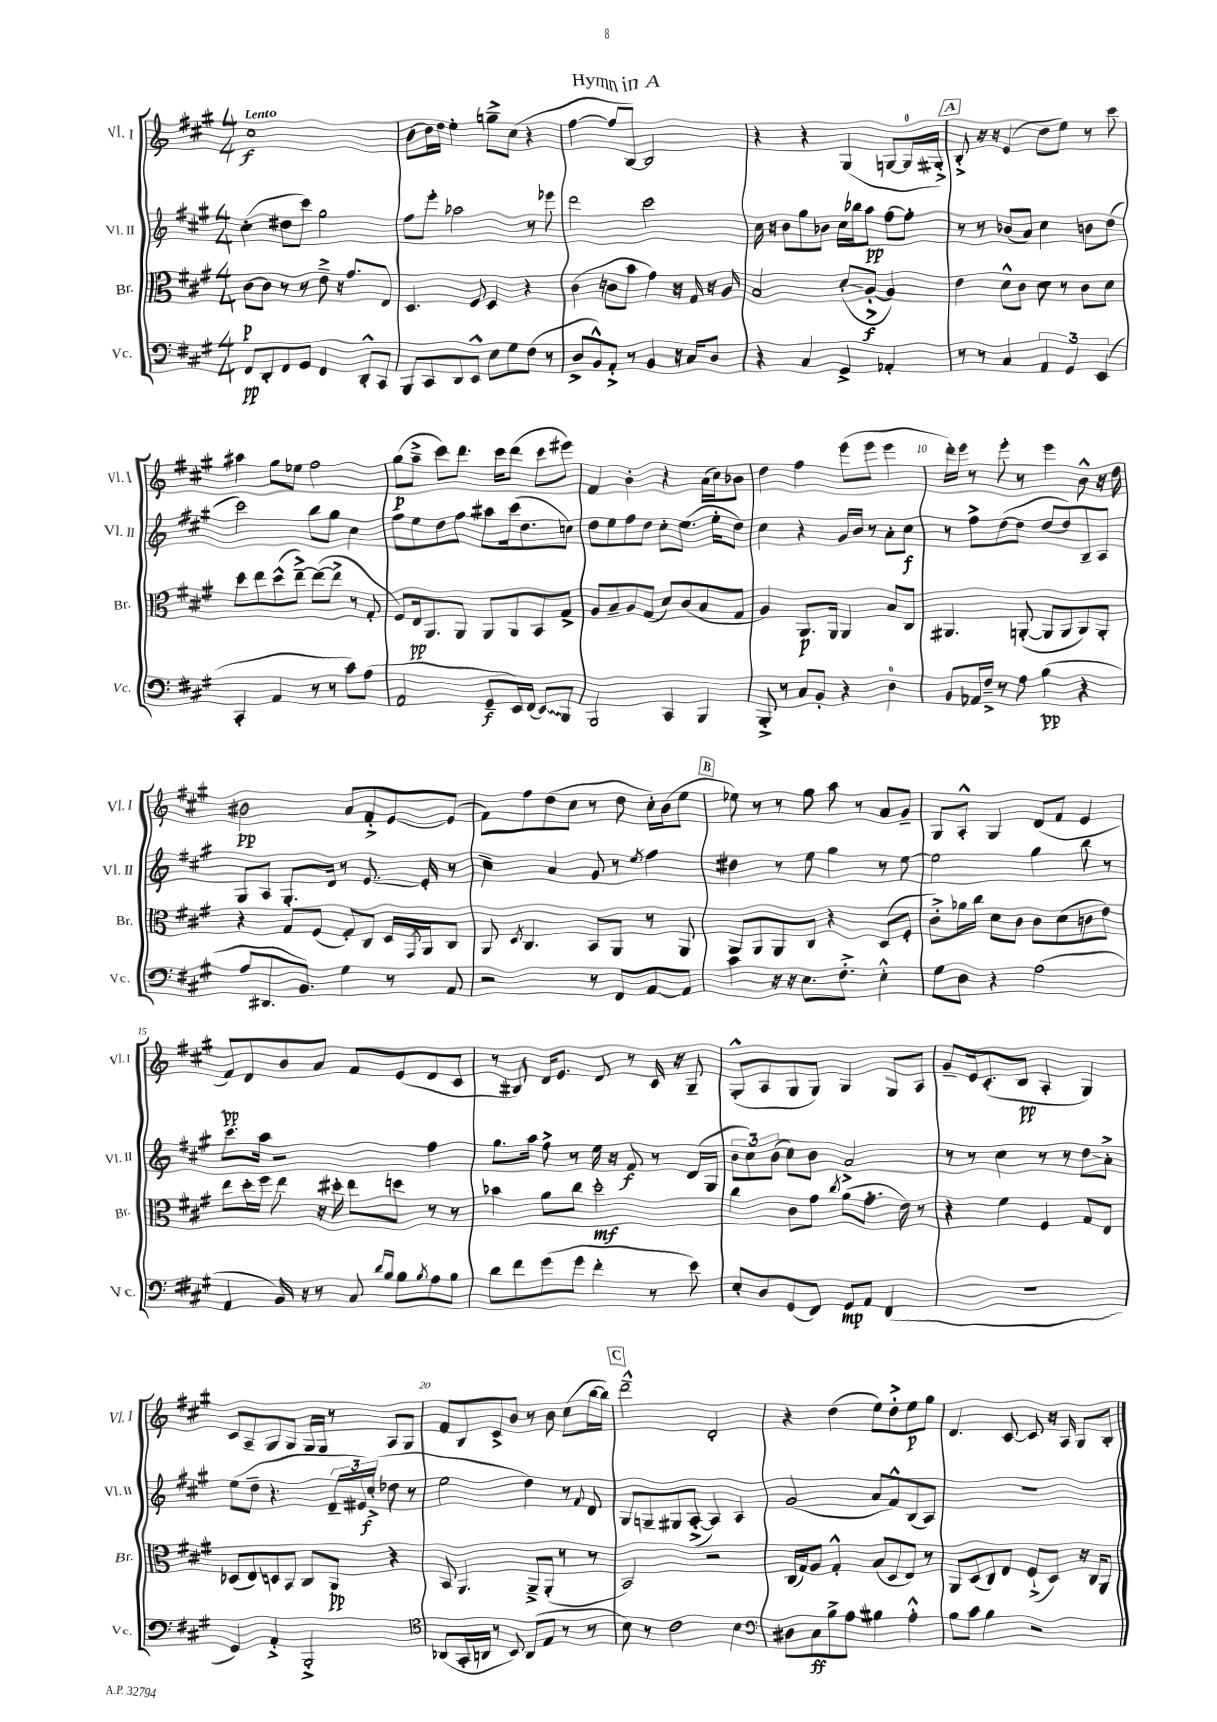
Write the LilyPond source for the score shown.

\header { title = "Hymn in A" }
<<
\new StaffGroup <<
\new Staff = "s0" \with { instrumentName = "Vl. I" shortInstrumentName = "Vl. I" } {
    \clef treble \key a \major \numericTimeSignature \time 4/4 \tempo "Lento"
    cis''1\f |
    b'8~ b'16 d''16 e''4-. g''8---> cis''8( r4 |
    fis''4~ fis''8 b8~) b2 |
    r4 r4 gis4( g8~ g16-0 gis16-.->) |
    \mark \markup { \box "A" } b8-.-> r16 r16 e'4( d''8 e''8) r8 cis'''8 |
    ais''4 gis''8 ees''8 fis''2 |
    gis''8\p( a''8---> cis'''8) d'''8. cis'''16 d'''8( cis'''8 eis'''8) |
    fis'4 b'4-. r4 a'16( cis''16) bes'8 |
    d''4 fis''4 e'''8( e'''8 e'''4 |
    d'''16-.) e'''16 r8 e'''8-. r8 e'''4 b'8-^ r16 d''16 |
    bis'2\pp a'8 fis'8-.-> e'8~ e'8( |
    fis'8) fis''8 d''8( cis''8 r8 d''8 cis''16-.) b'16( e''8 |
    \mark \markup { \box "B" } ees''8) r8 r8 gis''8 a''8 r8 a'8 gis'8-- |
    gis8 a8-.-^ gis4 d'8( fis'8 e'4 |
    fis'8\pp) d'8 b'8 a'8 fis'8 e'8( d'8 cis'8 |
    r8 bis8) d'16 e'8. d'8 r8 cis'16 r16 gis8-- |
    gis8-.-^( a8 gis8 gis8) gis4 gis8 a8 |
    gis'8-- e'16 cis'8.-.( b8\pp a4-. gis4) |
    cis'8 a8-- gis8 gis8 gis16 gis16 r8 a8 gis8 |
    fis'8 b8 cis'8-> b'8 r8 b'8 cis''8( b''16~ b''16) |
    \mark \markup { \box "C" } d'''2---^ d'2-. |
    r4 d''4( e''8) d''8-.-> e''8\p gis''8 |
    d'4. cis'8~ cis'8 r16 a16 gis8 b8-. \bar "|." |
}
\new Staff = "s1" \with { instrumentName = "Vl. II" shortInstrumentName = "Vl. II" } {
    \clef treble \key a \major \numericTimeSignature \time 4/4
    cis''4-.( dis''8 cis'''8) gis''2 |
    fis''8 e'''8-. aes''2 r8 ees'''8 |
    d'''2 cis'''2 |
    cis''16 r16 b'8 gis''8 bes'8 cis''16 bes''16 a''8\pp fis''8~ fis''8-. |
    \mark \markup { \box "A" } r8 r8 bes'8( a'8) cis''4 b'8 d''8( |
    cis'''2) b''8 gis''8 cis''4 |
    fis''8 e''8 d''8 fis''8 ais''8 cis'''16( d''8. c''8) |
    d''8 e''8 fis''8 d''8 cis''8-. e''8.( e''16-. d''8) |
    cis''4 r4 gis'16 b'16 r8 a'8-. cis''8\f |
    r8 fis''8-> d''8~( d''8 d''8~ d''8) b8-- a8 |
    gis8 a8 gis8.-. d'16 r8 e'8.~ e'16-. r8 |
    cis''4-- a'4 gis'8 r8 \acciaccatura { e''8 } fis''4 |
    \mark \markup { \box "B" } dis''4 r8 e''8 gis''4 r8 e''8~ |
    e''2 gis''4 b''8 r8 |
    cis'''8. a''16 r2 fis''4 |
    gis''8. a''16 fis''8-> r8 e''16 r16 fis'8\f r8 d'16( gis16 |
    \tuplet 3/2 { b'8 cis''8) b'8( } cis''8) b'8 a'2-> |
    r8 r8 cis''4 r8 r8 d''8\glissando a'8-.-> |
    e''8( d''8-- r4. \tuplet 3/2 { d'16-- eis'16) cis''16-.->\f( } des''8 r8 |
    e''2 d''4) r8 \appoggiatura { fis'8 } d'8 |
    \mark \markup { \box "C" } gis8 g8-- gis8 a8~-.->( a4) a4 |
    gis'2( a'8 fis'8-^) b8( a8) |
    R1 \bar "|." |
}
\new Staff = "s2" \with { instrumentName = "Br." shortInstrumentName = "Br." } {
    \clef alto \key a \major \numericTimeSignature \time 4/4
    cis'8~\p cis'8 r8 r8 e'8---> r16 gis'8. e8 |
    d4. fis8 d4 r4 |
    cis'4( c'8 b'8 gis'4) r16 gis16 r16 a16 |
    b2 d'8-.\glissando( a8~-.->\f a4) |
    \mark \markup { \box "A" } e'4 d'8-^ cis'8 d'8 r8 cis'8 d'8 |
    d''8 e''8 d''8-^( e''8~--->) e''8~( e''8-> r8 gis8-. |
    fis8) e16\pp a,8. a,8 a,8 a,8 b,8 gis8-> |
    a8 b8-- a8 gis8( d'8) cis'8( b8 gis8 |
    a4) a,8.\p a,16 a,4 b8 cis8 |
    ais,4. a,8~-.( a,8 a,8 a,8) a,8-. |
    r4 gis8 fis8( gis8-.) cis8 d16 \acciaccatura { gis,8 } a,16 cis8 |
    a,8 \acciaccatura { d8 } cis4. b,8 a,8 r8 a,8 |
    \mark \markup { \box "B" } a,8 a,8 a,8 cis8 r4 d8( fis8-. |
    cis'8-.->) aes'16 cis''16 d'8 cis'8 cis'8 d'8( c'8 e'8) |
    e''8 d''16-. fis''16 e''8 r16 dis''16-. e''8 d''8 r8 r8 |
    bes'4 a'8 cis''8 d''2-.\mf |
    cis''4 cis'8 gis'8 \acciaccatura { cis''8 } a'8( gis'8.-. e'16) r8 |
    r4 fis'4 fis4 gis8 e8 |
    des8( e8) d8 b,8 cis8 a,8\pp r4 |
    b,8 a,4. a,8---> a,8-.( r8 r8 |
    \mark \markup { \box "C" } b,2) r2 |
    cis16( gis16) a8 gis4-.-^ b8( d8 e8) r8 |
    a,8 d8( cis8) e8 fis8-!->( d8) r16 cis16 a,8 \bar "|." |
}
\new Staff = "s3" \with { instrumentName = "Vc." shortInstrumentName = "Vc." } {
    \clef bass \key a \major \numericTimeSignature \time 4/4
    fis,8\pp d,8-. fis,8 gis,8 fis,4 d,8-.-^ cis,8 |
    b,,8 cis,8 d,8 e,8-^ e8 gis8 fis8( r8 |
    d8-> b,8-^) a,8-.-> r8 b,4 r16 cis16 d8 |
    r4 cis4 gis,4-> aes,4-. |
    \mark \markup { \box "A" } r8 r8 cis4 \tuplet 3/2 { a,4 gis,4 e,4( } |
    cis,4-. a,4 r8 r8 cis'8) a8( |
    a,2 gis,8--\f e,16) fis,16( \once \override Glissando.style = #'zigzag e,8\glissando) b,,8 |
    b,,2 cis,4 b,,4 |
    b,,8-.-> r8 cis8 b,8-. r4 d4-0 |
    b,8 aes,16 fis16---> r8 a8 b4\pp( r4 |
    a8 dis,8. b,8.) gis4 r8 a,8 |
    r2 r8 fis,8 a,8~ a,8 |
    \mark \markup { \box "B" } cis'4 r16 r16 e8. fis8.-.-> e4-.-^ |
    gis8 d8 r4 a2( |
    a,4 b,16) r16 r8 cis8 \grace { d'16 b16 } b8 \acciaccatura { b8 } a8 b8 |
    d'8 fis'8 gis'8( gis'8 fis'4-. r8 e'8) |
    e8-. d8 gis,8( fis,8) gis,8\mp a,8 fis,4( |
    R1 |
    gis,4) a,4-.-> b,,2-.-> |
    \clef tenor aes,8( gis,16-. a,16 r8 b,8) a,8( e8 r8 r8 |
    \mark \markup { \box "C" } b8) r8 cis'2 b4 |
    \clef bass dis8 cis8\ff b8-> a8 bis4 a4-.-^ |
    b8 cis'8 b4 r2 \bar "|." |
}
>>
>>
\layout { \context { \Score \override BarNumber.break-visibility = ##(#f #t #t) barNumberVisibility = #(every-nth-bar-number-visible 5) } }
